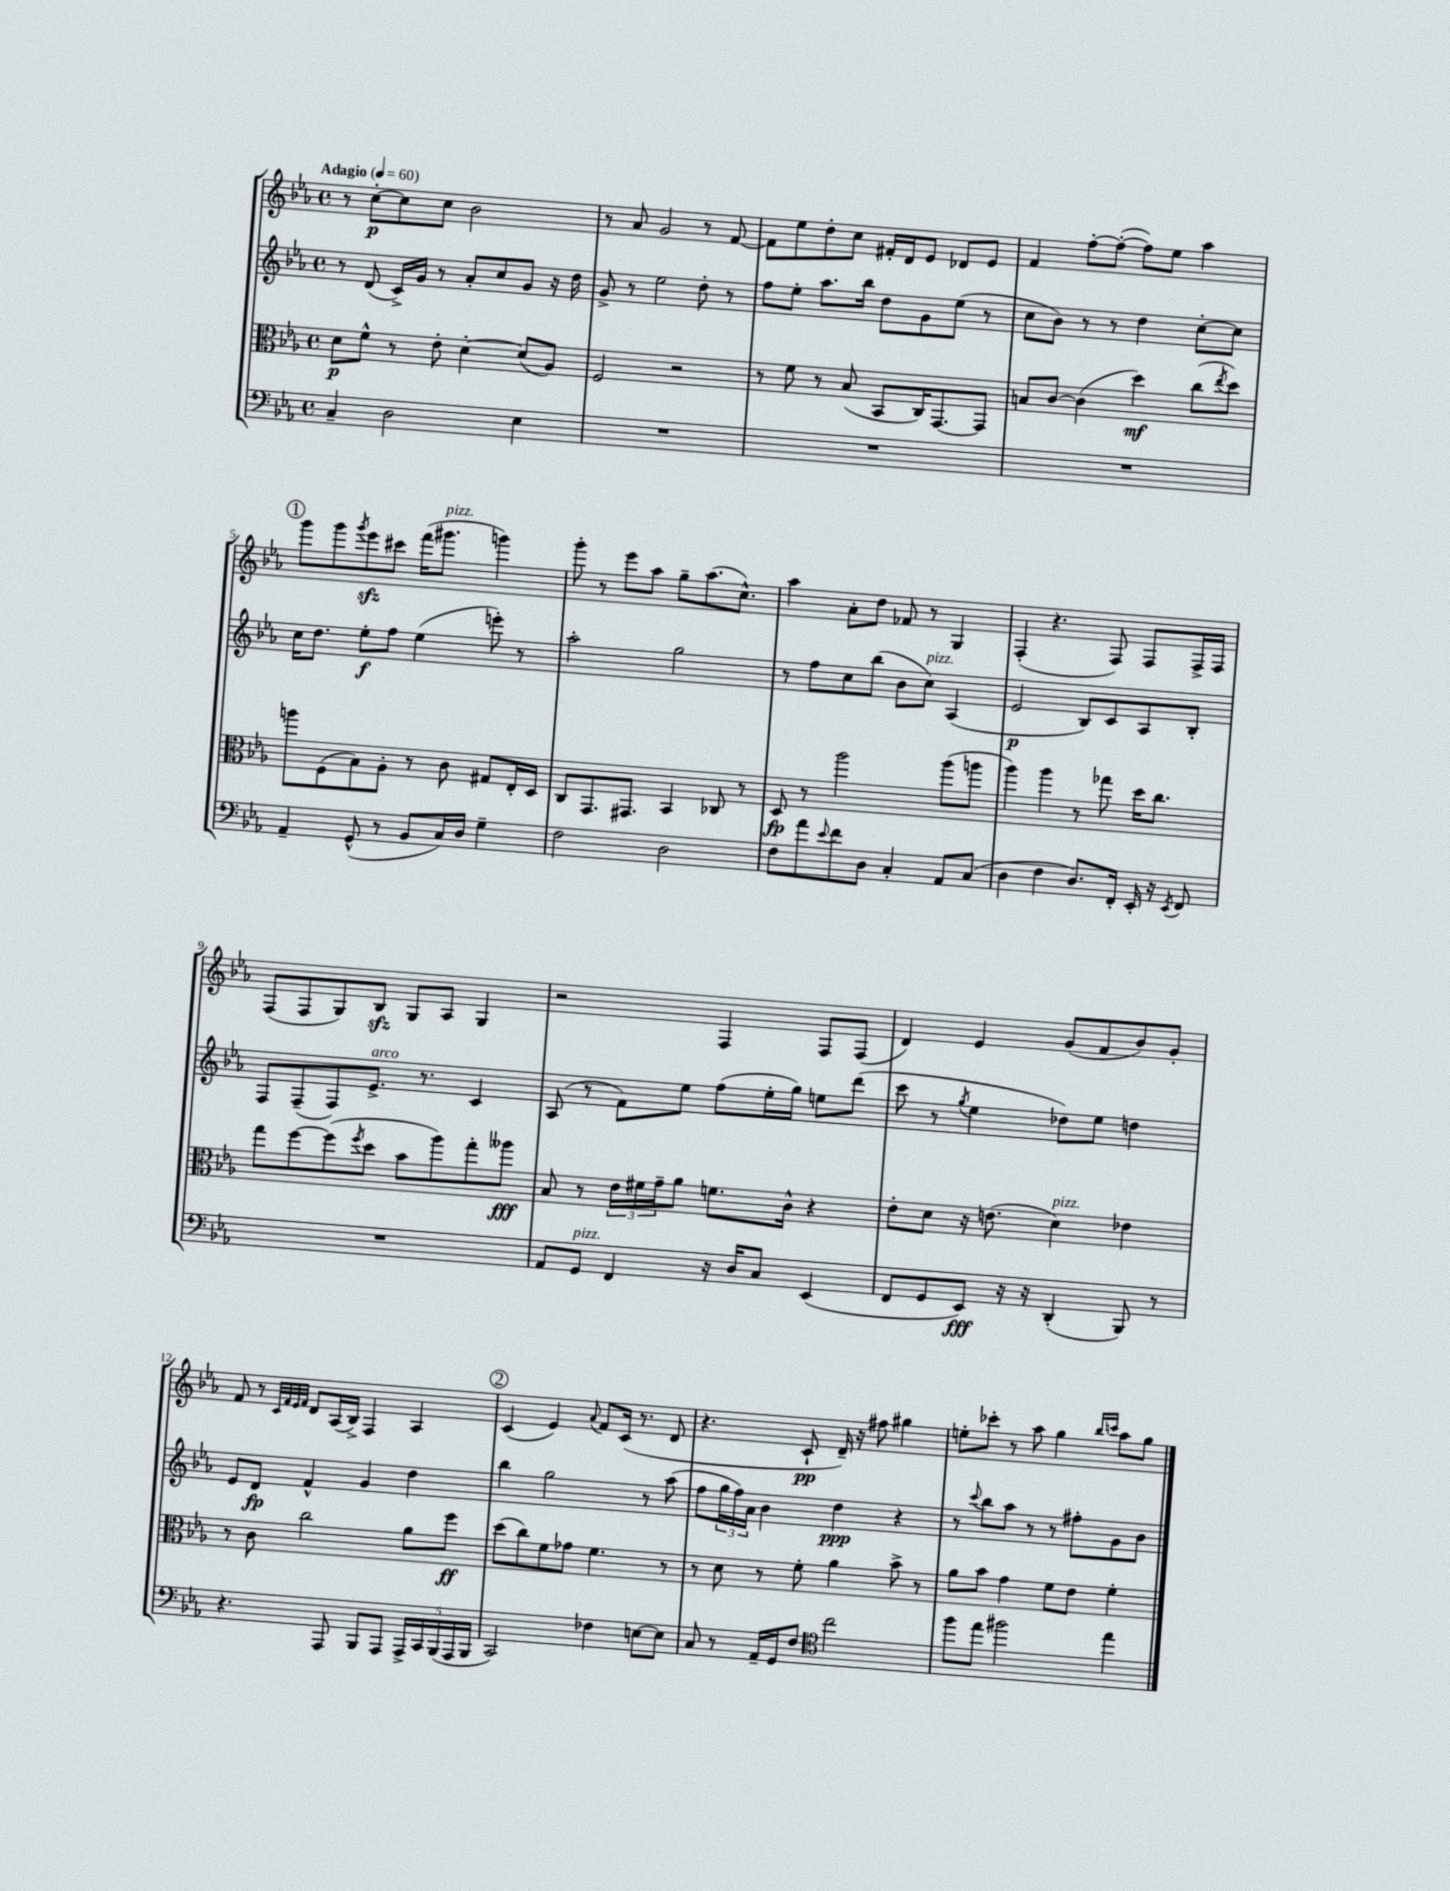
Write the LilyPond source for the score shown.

<<
\new StaffGroup <<
\new Staff = "s0" {
    \clef treble \key ees \major \defaultTimeSignature \time 4/4 \tempo "Adagio" 4 = 60
    r8 c''8~-.\p c''8 c''8 bes'2 |
    r8 aes'8 g'2 r8 f'8~ |
    f'8 ees''8 d''8-. c''8 fis'16-. d'16 ees'8 des'8 ees'8 |
    f'4 f''8~-. f''8~-.( f''8) ees''8 aes''4 |
    \mark \markup { \circle "1" } g'''8 g'''8 \acciaccatura { g'''8 } ees'''8\sfz cis'''8 f'''16( gis'''8.^\markup { \italic "pizz." } g'''4) |
    g'''8-. r8 ees'''8 aes''8 g''8-- aes''8.( c''8.-^) |
    aes''4 aes'8-. d''8 fes'8 r8 g4 |
    f4-.( r4. f8) f8 f16-> f16 |
    f8( f8 g8) bes8\sfz g8 aes8 g4 |
    r2 f4 f8 f8( |
    d'4) ees'4 g'8( f'8 bes'8) g'8-. |
    f'8 r8 \grace { c'32 f'32 ees'32 f'32 } d'8 aes16( bes16->) f4 aes4 |
    \mark \markup { \circle "2" } c'4( ees'4) \appoggiatura { aes'8 } f'8 c'16( r8. d'8 |
    r4. c'8-!\pp d'16--) r16 fis''8 gis''4 |
    e''8-. ces'''8-. r8 aes''8 g''4 \grace { bes''16 c'''16 } aes''8 g''8 \bar "|." |
}
\new Staff = "s1" {
    \clef treble \key ees \major \defaultTimeSignature \time 4/4
    r8 d'8( c'16->) g'16 r8 aes'8-. c''8 g'8 r16 d''16 |
    g'8-> r8 ees''2 d''8-. r8 |
    f''8 ees''8-. aes''8. bes''16 d''8 g'8 ees''8( r8 |
    c''8 bes'8) r8 r8 d''4 c''8~-. c''8 |
    \mark \markup { \circle "1" } c''16 d''8. ees''8-.\f f''8 ees''4( e'''8-.) r8 |
    aes''2-. g''2 |
    r8 f''8 c''8 bes''8( bes'8 c''8^\markup { \italic "pizz." }) aes4( |
    ees'2\p bes8) c'8 aes8 bes8-. |
    f8 f8--( f8) ees'8.->^\markup { \italic "arco" } r8. c'4 |
    aes8( r8 f'8) ees''8 f''8( ees''16-. g''16) e''8 d'''8( |
    c'''8 r8 \acciaccatura { g''8 } ees''4 des''8) ees''8 d''4 |
    ees'8 d'8\fp f'4-^ g'4 d''4 |
    \mark \markup { \circle "2" } bes''4 g''2 r8 aes''8( |
    f''8 \tuplet 3/2 { g''16 f''16) aes'16 } bes'4 d''4\ppp r4 |
    r8 \appoggiatura { c'''8 } bes''8 aes''8 r8 r8 fis''8-. g'8 bes'8 \bar "|." |
}
\new Staff = "s2" {
    \clef alto \key ees \major \defaultTimeSignature \time 4/4
    d'8\p f'8-^ r8 ees'8-. d'4~-. d'8( aes8) |
    f2 r2 |
    r8 f'8 r8 bes8( bes,8 c16) g,8.~ g,8 |
    b8 c'8~ c'4( d''4\mf) c''8( \acciaccatura { ees''8 } d''8) |
    \mark \markup { \circle "1" } a''8 f8( bes8) aes8-. r8 c'8 gis8 ees16-. d16 |
    c8 g,8. gis,8. bes,4 ces8 r8 |
    d8\fp r8 aes''2 aes''8( a''8 |
    aes''4) aes''4 r8 ges''8 d''16 c''8. |
    g''8 f''8~ f''8( \acciaccatura { f''8 } d''8 bes'8 aes''8) g''8-. aeses''8\fff |
    bes8 r8 \tuplet 3/2 { ees'16 fis'16 g'16-- } aes'8 f'8. c'16-^ r4 |
    ees'8-. d'8 r16 e'8.( d'4^\markup { \italic "pizz." }) ees'4 |
    r8 c'8 c''2 aes'8 f''8\ff |
    \mark \markup { \circle "2" } d''8( c''8) f'8 ges'8 f'4. r8 |
    r8 d'8 r8 f'8-. aes'4 bes'8-> r8 |
    aes'8 bes'8 g'4 f'8 ees'8 f'4-. \bar "|." |
}
\new Staff = "s3" {
    \clef bass \key ees \major \defaultTimeSignature \time 4/4
    c4-- d2 ees4 |
    R1 |
    R1 |
    R1 |
    \mark \markup { \circle "1" } aes,4-- g,8-^( r8 bes,8 c16) d16 g4-- |
    f2 d2 |
    f8 aes'8 \appoggiatura { ees'8 } f'8 d8 c4-. aes,8 c8( |
    d4 f4 d8.) f,16-. ees,16-. r16 \acciaccatura { ees,8 } f,8 |
    R1 |
    aes,8 g,8^\markup { \italic "pizz." } f,4 r16 d16 c8 ees,4( |
    f,8 g,8 ees,8\fff) r16 r16 d,4-.( bes,,8) r8 |
    r4. aes,,8 bes,,8 aes,,8 \tuplet 5/4 { aes,,16-> c,16 bes,,16( aes,,16 bes,,16 } |
    \mark \markup { \circle "2" } c,2) fes4 e8~ e8 |
    c8 r8 aes,16-- g,16 f8 \clef tenor c''2 |
    f''8 ees''8 fis''2 ees''4 \bar "|." |
}
>>
>>
